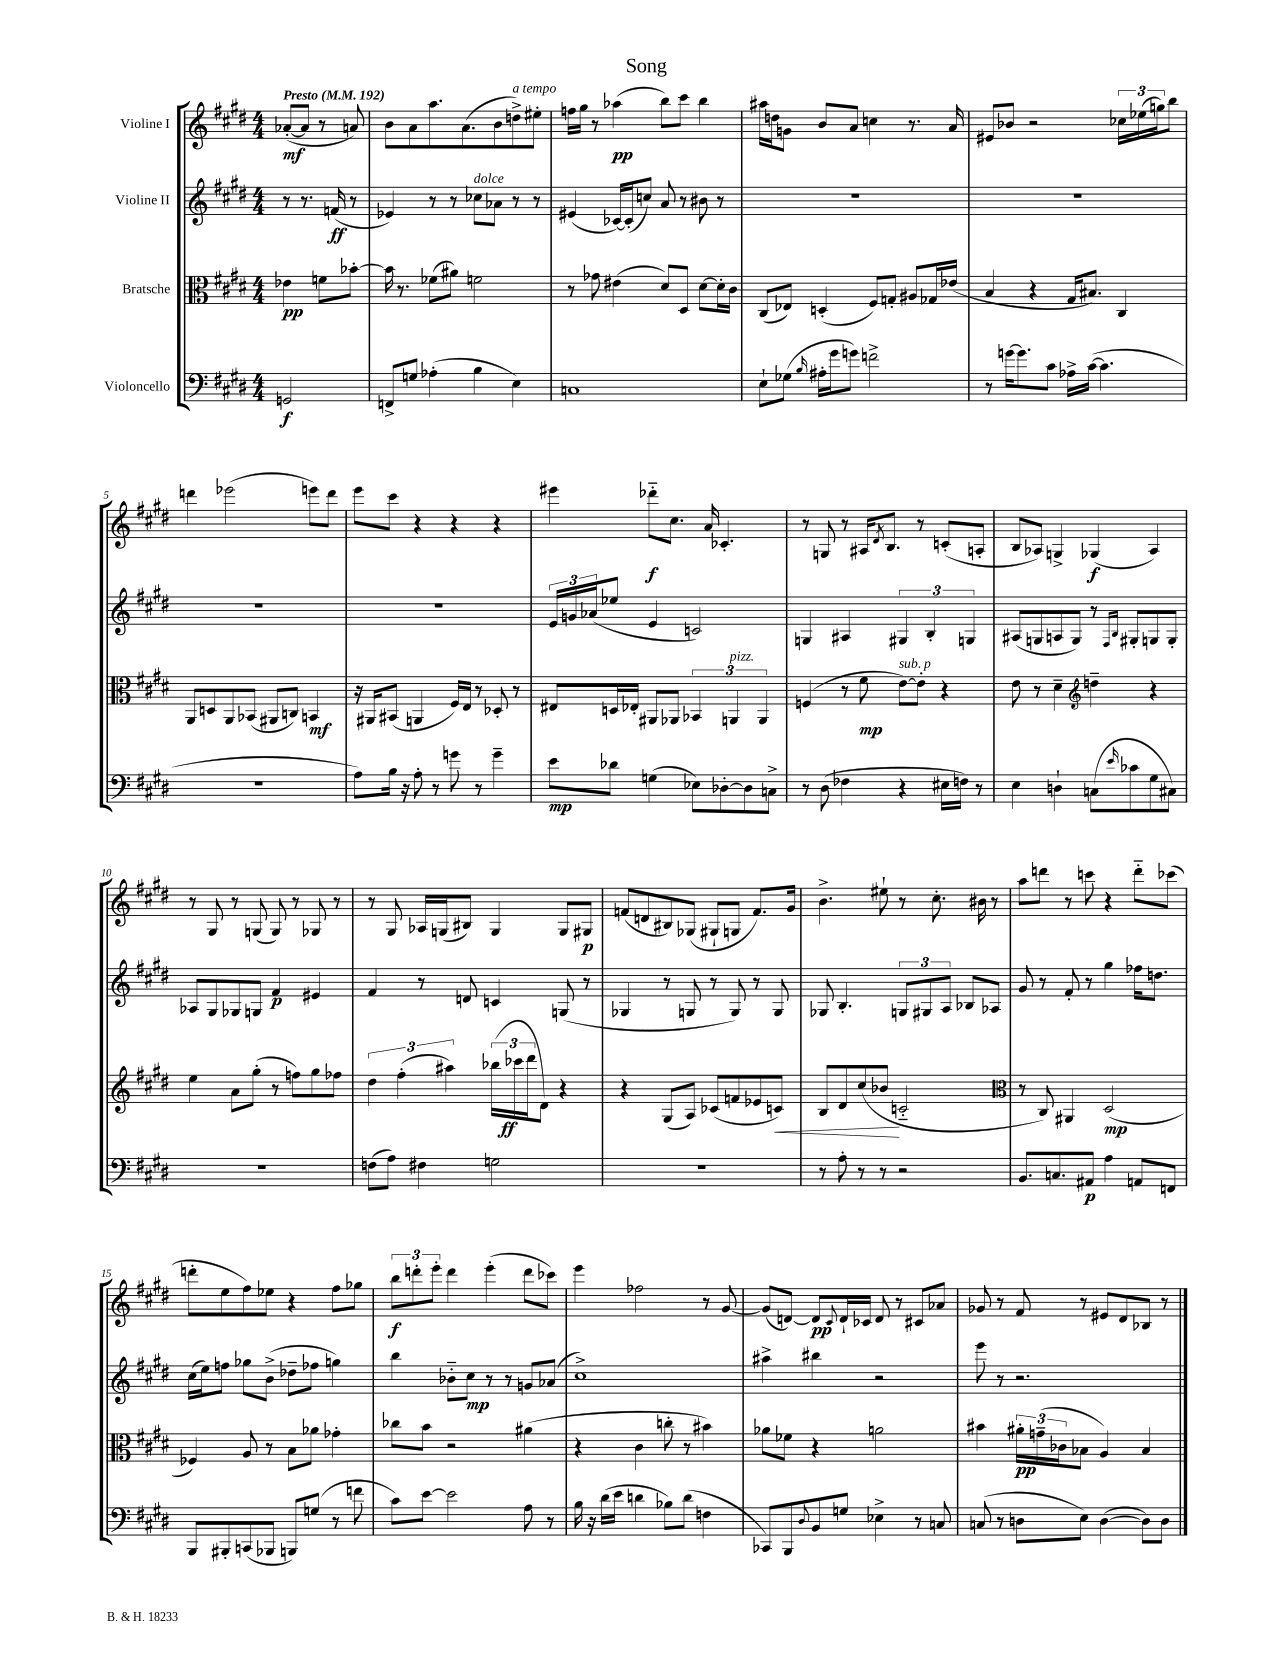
\header { title = "Song" }
<<
\new StaffGroup <<
\new Staff = "s0" \with { instrumentName = "Violine I" } {
    \clef treble \key e \major \numericTimeSignature \time 4/4 \partial 2 \tempo "Presto" 4 = 192
    aes'8~-.\mf( aes'8 r8 a'8) |
    b'8 a'8 a''8. a'8.( b'8 d''8->^\markup { \italic "a tempo" }) eis''8-. |
    f''16 gis''16 r8 aes''4\pp( b''8) cis'''8 b''4 |
    ais''16 d''16 g'8 b'8 a'8 c''4 r8. a'16 |
    eis'8 bes'8 r2 \tuplet 3/2 { ces''16 ees''16( g''16) } b''8 |
    d'''4 ees'''2( e'''8) d'''8 |
    e'''8 cis'''8 r4 r4 r4 |
    eis'''4 des'''8-_\f cis''8. a'16 ces'4.-. |
    r8 g8 r8 ais16 \acciaccatura { dis'8 } b8. r8 c'8-.( a8-. |
    b8 aes8) g4-> ges4\f( aes4) |
    r8 gis8 r8 g8( g8) r8 ges8 r8 |
    r8 gis8 aes16 g16( bis8) g4 g8 gis8\p |
    f'8( d'8 bis8) ges8( gis8-! g8 f'8.) gis'16 |
    b'4.-> eis''8-! r8 cis''8.-. bis'16 r8 |
    a''8 d'''8 r8 c'''8 r4 d'''8-_ ces'''8( |
    d'''8-. e''8 fis''8) ees''8 r4 fis''8 ges''8 |
    \tuplet 3/2 { b''8\f d'''8-. e'''8-. } d'''4 e'''4-.( d'''8 ces'''8) |
    e'''4 fes''2 r8 gis'8~ |
    gis'8( d'8~) d'8\pp \appoggiatura { cis'8 } d'16-! ces'16 d'8 r8 cis'8 aes'8 |
    ges'8 r8 fis'8 r8 eis'8 dis'8 bes8 r8 \bar "|." |
}
\new Staff = "s1" \with { instrumentName = "Violine II" } {
    \clef treble \key e \major \numericTimeSignature \time 4/4 \partial 2
    r8 r8. f'16\ff( r8 |
    ees'4) r8 r8 ces''8^\markup { \italic "dolce" } aes'8 r8 r8 |
    eis'4( ces'16~) ces'16-.( c''8) a'8 r8 bis'8 r8 |
    R1 |
    R1 |
    R1 |
    R1 |
    \tuplet 3/2 { e'16 g'16 aes'16( } ees''8 e'4 c'2) |
    g4 ais4 \tuplet 3/2 { gis4 b4-. g4 } |
    ais8( g8 a8 g8) r8 \grace { fis16 b16 } gis8-. g8 g8-. |
    aes8 gis8 ges8 g8 fis'4\p eis'4 |
    fis'4 r8 d'8 c'4 g8( r8 |
    ges4 r8 g8 r8 g8) r8 g8 |
    ges8 b4.-. \tuplet 3/2 { g8 gis8 a8 } bes8 aes8 |
    gis'8 r8 fis'8-. r8 gis''4 fes''16 d''8. |
    cis''16( e''16) f''8 ges''8 b'8->( des''8-- fes''8 g''4) |
    b''4 bes'8-_ cis''8\mp r8 r8 g'8 aes'8( |
    cis''1->) |
    ais''4-> bis''4 r2 |
    e'''8 r8 r2. \bar "|." |
}
\new Staff = "s2" \with { instrumentName = "Bratsche" } {
    \clef alto \key e \major \numericTimeSignature \time 4/4 \partial 2
    ees'4\pp f'8 bes'8~-. |
    bes'16 r8. fes'8( ais'8) f'2 |
    r8 ges'8 eis'4( dis'8) dis8 dis'8~ dis'16-. cis'16 |
    cis8( ees8) d4-.( fis8) g8-. ais8 ges16 ees'16( |
    b4 r4 gis16 bis8.) cis4 |
    a,8 d8 a,8 bes,8( ais,8 c8) b,4\mf |
    r16 ais,16 bis,8( a,4 fis16) e16 r8 des8-. r8 |
    eis8 d16 ees16-. ais,8 aes,8 \tuplet 3/2 { bes,4 a,4^\markup { \italic "pizz." } a,4 } |
    f4( r8 fis'8\mp e'8~^\markup { \italic "sub. p" }) e'8-. r4 |
    e'8 r8 dis'4-- \clef treble d''4-- r4 |
    e''4 a'8 gis''8-.( r8 f''8) gis''8 fes''8 |
    \tuplet 3/2 { dis''4 fis''4-.( ais''4) } \tuplet 3/2 { bes''16( ces'''16\ff dis'''16 } dis'8) r4 |
    r4 gis8( a8) ces'8( f'8 ees'8 c'8\<) |
    b8 dis'8 cis''8( bes'8\! c'2-_ |
    \clef alto r8 cis8) ais,4 dis2\mp( |
    fes4) a8 r8 b8 aes'8 ges'4-. |
    ces''8 b'8 r2 ais'4( |
    r4 cis'4 c''8-. r8 bis'4) |
    aes'8 fes'8 r4 a'2 |
    bis'4 \tuplet 3/2 { ais'16-.\pp g'16--( ces'16 } bes8 a4) bes4 \bar "|." |
}
\new Staff = "s3" \with { instrumentName = "Violoncello" } {
    \clef bass \key e \major \numericTimeSignature \time 4/4 \partial 2
    g,2\f |
    f,8-> g8 aes4-.( b4 e4) |
    c1 |
    e8-! ges8( \grace { b16 } ais16-. gis'16 g'8) f'2-> |
    r8 g'16~ g'8. cis'8 aes16-> cis'16~( cis'4. |
    R1 |
    a8) b16 r16 a8-. r8 g'8 r8 g'4-- |
    e'8\mp des'8 g4( ees8) des8~-. des8 c8-> |
    r8 dis8( fes4 r4 eis16 f16) r8 |
    e4 d4-! c8( \grace { e'16 } ces'8 gis8 cis8) |
    R1 |
    f8( a8) fis4 g2 |
    r1 |
    r8 a8-. r8 r8 r2 |
    b,8. c8. ais,8\p a4 a,8 f,8 |
    b,,8 bis,,8-. c,8( bes,,8 b,,8) g8( r8 f'8 |
    cis'8) e'8~ e'2 a8 r8 |
    b16 r16 dis'16( e'16 d'4 bes8) d'8( f4 |
    ces,8) b,,8 \appoggiatura { dis8 } b,8 g8 ees4-> r8 c8 |
    c8( r8 d8 e8) d4~( d8) d8 \bar "|." |
}
>>
>>
